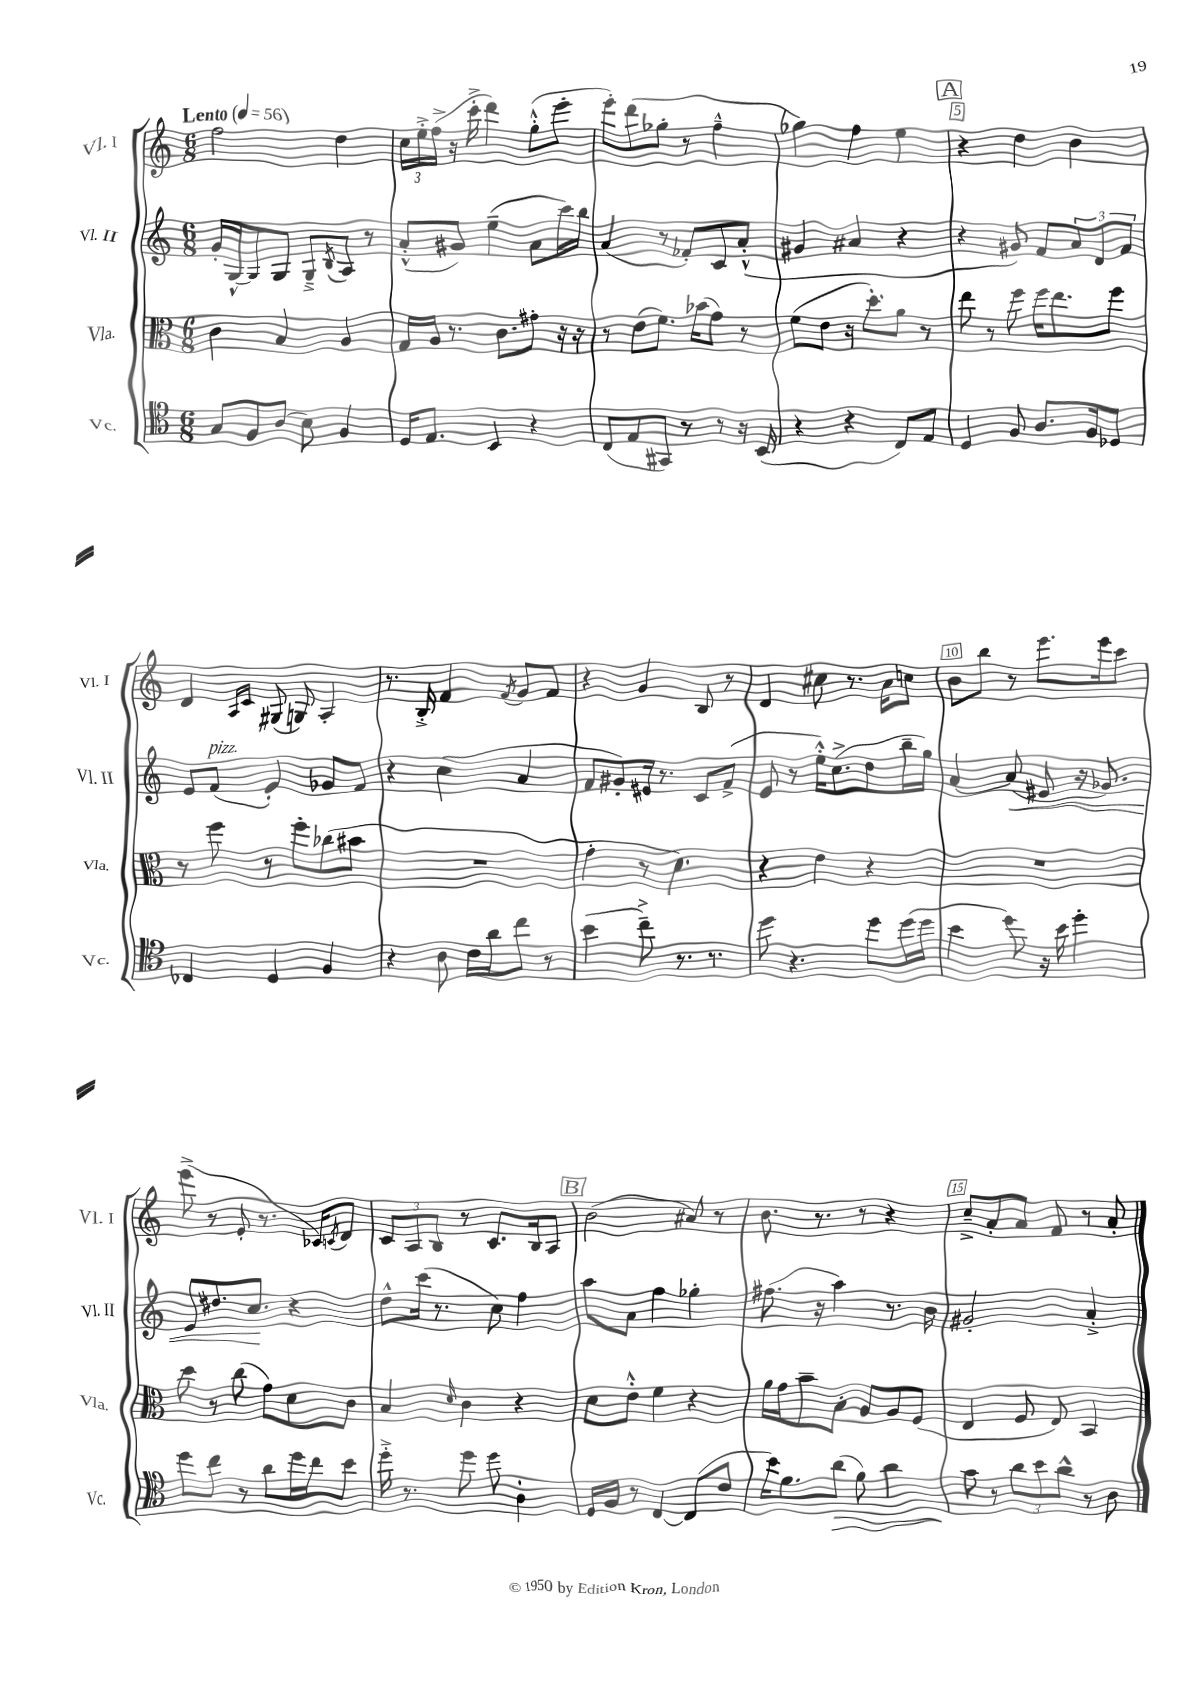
<<
\new StaffGroup <<
\new Staff = "s0" \with { instrumentName = "Vl. I" shortInstrumentName = "Vl. I" } {
    \clef treble \key c \major \numericTimeSignature \time 6/8 \tempo "Lento" 4 = 56
    f''2 d''4 |
    \tuplet 3/2 { c''16 e''16-.-> f''16->( } r16 c'''16-.-> d'''4) g''8-.-^( e'''8-. |
    e'''8-.) d'''8( ges''8-. r8 f''4---^ |
    ges''4) f''4 e''4 |
    \mark \markup { \box "A" } r4 d''4 b'4 |
    d'4 \grace { a16 c'16 } gis8( g8) a4-. |
    r8. b16-.-> f'4 \acciaccatura { f'8 } g'8 f'8 |
    r4 g'4 b8 r8 |
    d'4 cis''8 r8. a'16 c''8 |
    b'8 b''8 r8 e'''8. e'''16 c'''8 |
    e'''8->( r8 e'8-. r8. ces'16) \acciaccatura { c'8 } d'8 |
    \tuplet 3/2 { c'8 a8 b8 } r8 c'8. b16 a8 |
    \mark \markup { \box "B" } b'2( ais'8) r8 |
    b'8. r8. r8 r4 |
    c''8---> a'8-. a'8 f'8 r8 a'8-. \bar "|." |
}
\new Staff = "s1" \with { instrumentName = "Vl. II" shortInstrumentName = "Vl. II" } {
    \clef treble \key c \major \numericTimeSignature \time 6/8
    g'16-. g16~-^ g8 g8 g8---> \acciaccatura { b8 } a8 r8 |
    a'8-.-^( gis'8) e''4--( a'8 c'''16) b''16 |
    a'4( r8 fes'8-.) c'8 a'8-.-^( |
    gis'4 ais'4 r4 |
    \mark \markup { \box "A" } r4 gis'8) f'8 \tuplet 3/2 { a'8 d'8 f'8 } |
    e'8 f'8^\markup { \italic "pizz." }( e'4-.) ges'8 f'8 |
    r4 c''4( a'4 |
    f'8 gis'8-.) eis'16 r8. c'8 f'8->( |
    e'8 r8 e''16-.-^) c''8.->( d''8 b''16-- g''16) |
    a'4~ a'8\<( eis'8 r16 ges'8.) |
    e'8 dis''8. c''8.\! r4 |
    d''8-^ c'''16( r8. c''8) f''4 |
    \mark \markup { \box "B" } a''8 a'8 f''4 ges''4-. |
    fis''8.( r16 a''4) r8. b'16 |
    gis'2-. a'4-.-> \bar "|." |
}
\new Staff = "s2" \with { instrumentName = "Vla." shortInstrumentName = "Vla." } {
    \clef alto \key c \major \numericTimeSignature \time 6/8
    c'4 b4 a4 |
    g16 a16 r8. c'8. gis'8-. r16 r16 |
    r8 e'8( f'8.) bes'16( g'8) r8 |
    f'8( e'8 r16 d''8.-.) a'8 r8 |
    \mark \markup { \box "A" } e''8 r8 f''8 f''16 e''8. f''8 |
    r8 f''8 r8 f''8-. ces''8( bis'8 |
    R2. |
    g'4-. r8 d'4.) |
    r4 e'4 r4 |
    R2. |
    d''8 r8 c''8( g'8) d'8 c'8 |
    b4 \grace { d'16 } c'4 r4 |
    \mark \markup { \box "B" } d'8 e'8-.-^ f'4 r4 |
    a'16 g'16 b'8-- b8-. a8 a8 f8( |
    e4 f8 e8) b,4 \bar "|." |
}
\new Staff = "s3" \with { instrumentName = "Vc." shortInstrumentName = "Vc." } {
    \clef tenor \key c \major \numericTimeSignature \time 6/8
    g8 f8 a8( b8) f4 |
    d16 e8. b,4 r4 |
    c8( e8 gis,8) r8 r8 r16 b,16( |
    r4 r4 c8) e8 |
    \mark \markup { \box "A" } d4 f8 a8. f16 des8 |
    ces4 d4 f4 |
    r4 a8 c'16 a'16 c''8 r8 |
    b'4( c''8--->) r8. r8. |
    d''8 r4. d''8 d''16( d''16 |
    b'4 d''8) r16 b'16 d''4-. |
    d''8 c''8 r8 a'8 d''16 c''16 b'8 |
    d''16-.-> r8. d''8 d''8 a4-. |
    \mark \markup { \box "B" } d16 f16 r8 c4~ c8( c'8 |
    b'16) f'8. a'8\>( f'8) a'4 |
    g'8\! r8 \tuplet 3/2 { a'8 b'8 a'8-^ } r8 a8 \bar "|." |
}
>>
>>
\layout { \context { \Score \override BarNumber.break-visibility = ##(#f #t #t) barNumberVisibility = #(every-nth-bar-number-visible 5) \override BarNumber.stencil = #(make-stencil-boxer 0.1 0.3 ly:text-interface::print) } }
